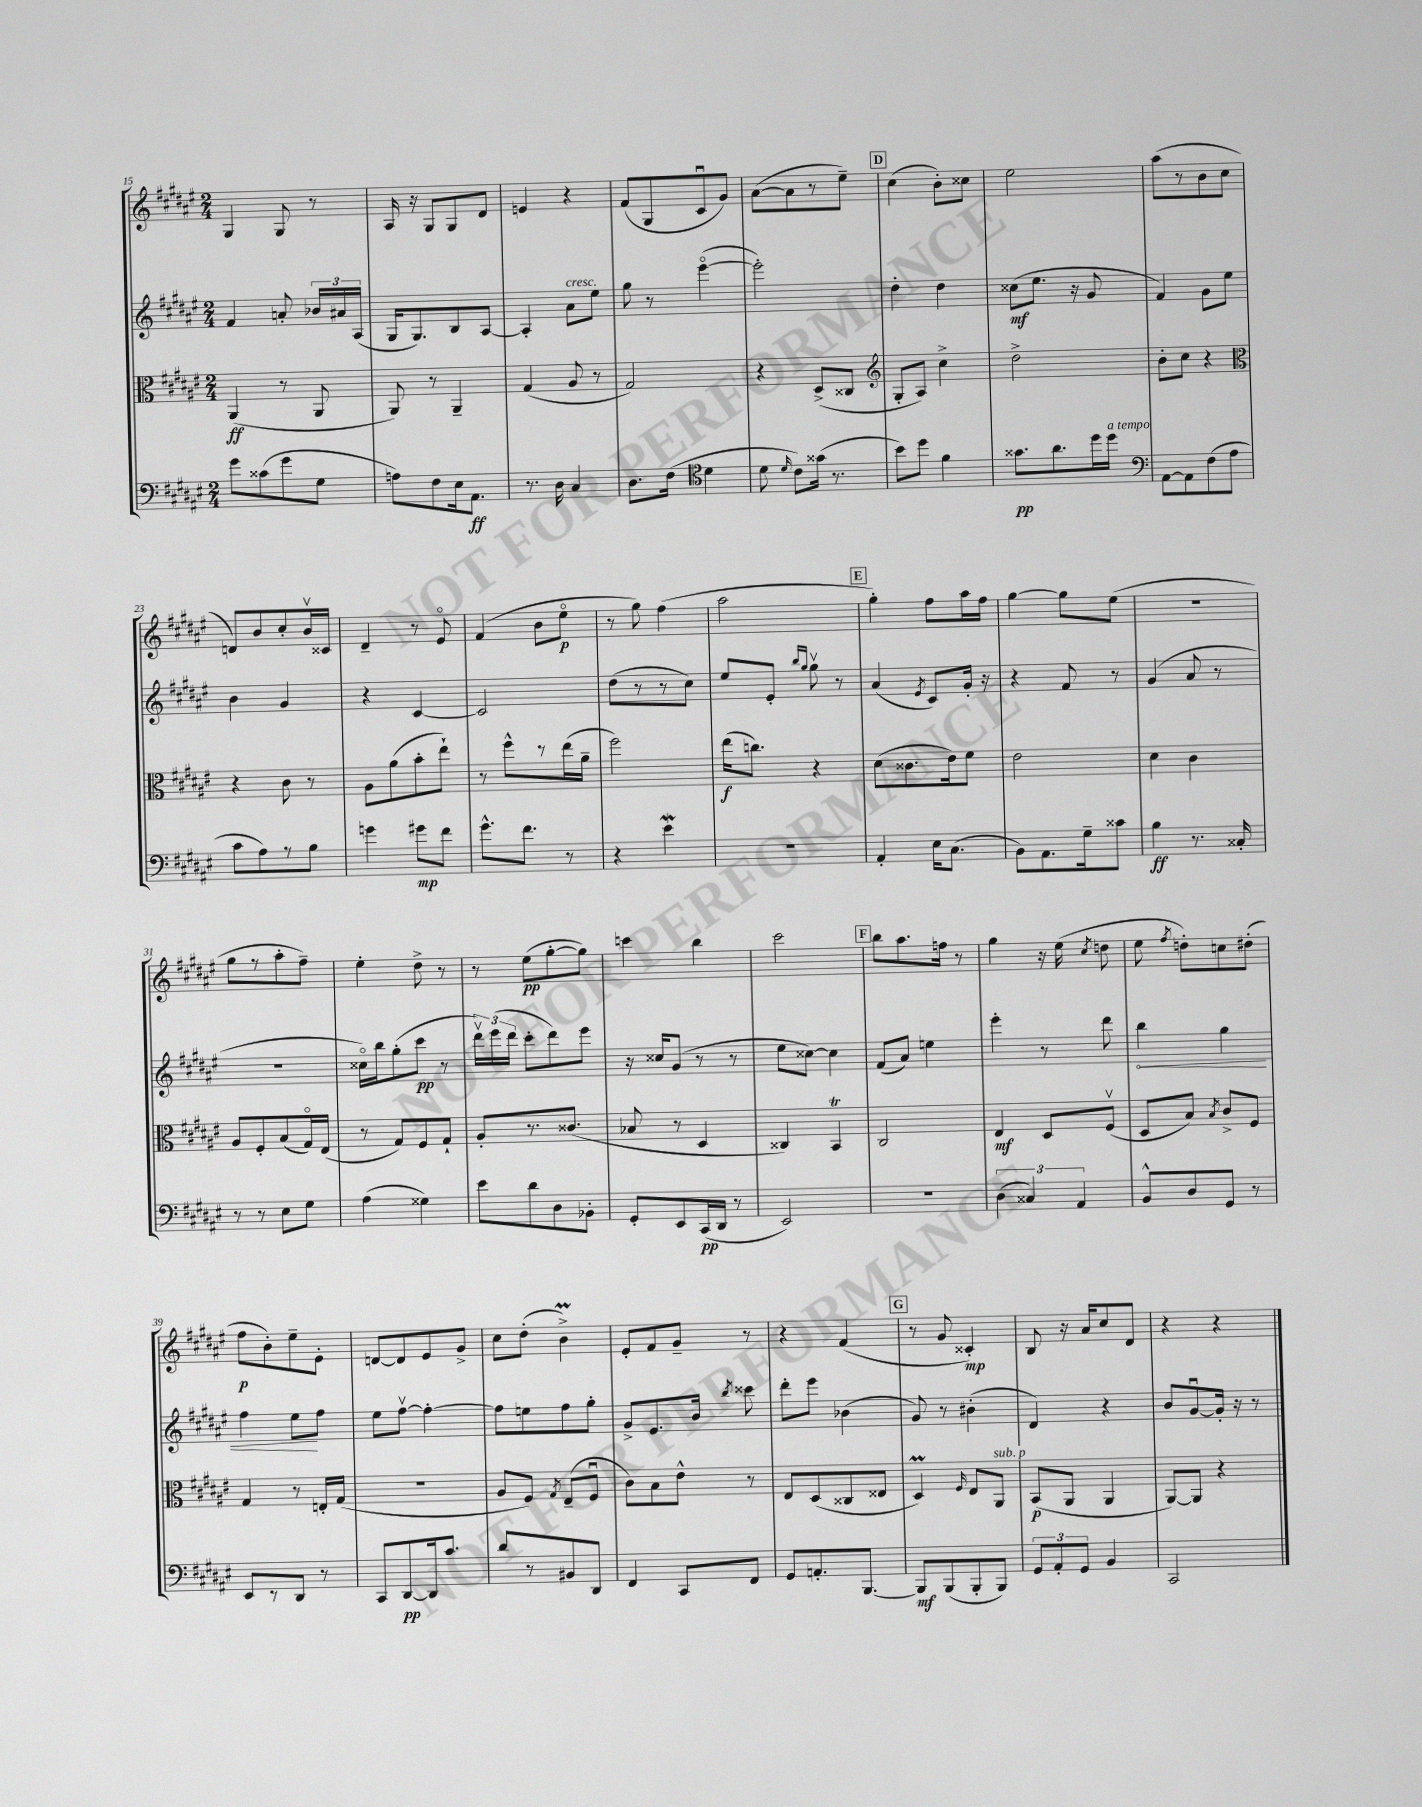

**kern	**kern	**kern	**kern
*staff4	*staff3	*staff2	*staff1
*clefF4	*clefC3	*clefG2	*clefG2
*k[f#c#g#d#a#e#]	*k[f#c#g#d#a#e#]	*k[f#c#g#d#a#e#]	*k[f#c#g#d#a#e#]
*M2/4	*M2/4	*M2/4	*M2/4
8g#	(4AA#	4f#	4G#
(8c##	.	.	.
8g#	8r	8a'	8G#
8G#	8AA#	24b-	8r
.	.	24a#	.
.	.	(24A#	.
=	=	=	=
8A)	8AA#)	16G#	16A#
.	.	8.G#)	16r
8F#	8r	.	8G#
16E#	4AA#~	8B	8G#
8.AA#	.	.	.
.	.	[8A#	8d#
=	=	=	=
8.r	(4G#	4A#']	4e
16D#	.	.	.
4C#	8A#	8a#	4r
.	8r	8ee#	.
=	=	=	=
8.D#	2G#)	8gg#	(8f#
.	.	8r	8G#
(16F#	.	.	.
*clefC4	*	*	*
4d#	.	([4eee#o	8c#u
.	.	.	8g#)
=	=	=	=
8d#	4r	2eee#'])	([8a#
16qqd#	.	.	.
8c#)	.	.	8a#]
(16g##	(8D#^	.	8r
8.r	.	.	.
.	8C##	.	8ee#~)
=	=	=	=
*	*clefG2	*	*
8b)	8G#'	4dd#'	(4cc#
8dd#	8A#)	.	.
4f#	4cc#^	4dd#	8b')
.	.	.	8cc##
=	=	=	=
8.g##	2dd#^	(8cc##	2ee#
.	.	8.ee#	.
8.a#	.	.	.
.	.	16r	.
16dd#	.	8g#	.
16dd#	.	.	.
=	=	=	=
*clefF4	*	*	*
[8AA#	8b'	4f#)	(8aa#
8AA#]	8cc#	.	8r
(8F#	4r	8g#	8b
8A#	.	8ee#	8cc#
=	=	=	=
*	*clefC3	*	*
8c#	4r	4b	8d)
8A#)	.	.	8b
8r	8c#	4g#	8cc#'
8B	8r	.	16bv
.	.	.	16c##
=	=	=	=
4g	8A#	4r	4d#~
.	(8a#	.	.
8g#	8b'	[4c#	8r
8f#	8ee#`)	.	8e#o
=	=	=	=
8.g#^^	8r	2c#]	(4f#
.	8ff#^^	.	.
8.f#	.	.	.
.	8r	.	8b
8r	(16ee#	.	8ee#o
.	16a#~	.	.
=	=	=	=
4r	2ff#)	(8dd#	8r
.	.	8r	8gg#)
4e#	.	8r	(4ff#
.	.	8cc#)	.
=	=	=	=
2r	(16ee#	8ee#	2aa#
.	8.cc)	.	.
.	.	8e#'	.
.	.	16qqbb	.
.	.	16qqgg#	.
.	4r	8gg#v	.
.	.	8r	.
=	=	=	=
4AA#'	(8d#	(4a#	4gg#')
.	8.c##	.	.
.	.	8qe#	.
16E#	.	8c#)	8ff#
(8.C#	16e#)	.	.
.	8f#	16g#'	16aa#
.	.	16r	16ff#
=	=	=	=
8BB)	2e#	4r	[4gg#
8.AA#	.	.	.
.	.	8f#	8gg#]
16G#~	.	.	.
8c##	.	8r	(8ee#
=	=	=	=
4B	4d#	(4g#	2r
8.r	4c#	8a#	.
.	.	8r	.
16C##'	.	.	.
=	=	=	=
8r	8A#	2r	8gg#
8r	8F#'	.	8r
8E#	(8B	.	8aa#'
8G#	16G#o)	.	8ff#~)
.	(16E#	.	.
=	=	=	=
(4A#	8r	16cc##o)	4ee#'
.	.	16bb	.
.	8G#)	(8gg#'	.
4G##)	8F#	8ccc#	8dd#^
.	8G#`	8r	8r
=	=	=	=
8e#	8A#'	24ddd#v)	8r
.	.	(24eee#	.
.	.	24ddd#	.
8d#	8.r	8ccc#'	(8ee#
8D#	.	8ddd#)	[8gg#'
.	(8.c##	.	.
8BB-'	.	8eee#	8gg#])
=	=	=	=
8GG#'	8B-	16r	4ccc
.	.	16cc##	.
8EE#	8r	(8g#	.
(16CC#	4D#	8r	4bb
16DD#	.	.	.
8r	.	8r	.
=	=	=	=
2EE#)	4C##)	8ee#	2ccc#
.	.	[8cc##)	.
.	4BB	4cc##]	.
=	=	=	=
2r	2C#	(8f#	8bb
.	.	8a#)	8.aa#
.	.	4ee	.
.	.	.	16ff
.	.	.	8r
=	=	=	=
(6D#	4E#	4eee#'	4gg#
6C##)	.	.	.
.	8D#	8r	16r
.	.	.	(16ee#
6AA#	.	.	.
.	.	.	8qcc#
.	(8F#v	8ddd#	8dd
=	=	=	=
8BB^^	8D#	4bb	8ee#
.	.	.	8qff#
8D#	8B)	.	8dd')
.	8qB	.	.
8GG#	8c#^	4gg#	8cc
8r	8F#	.	(8dd#'
=	=	=	=
8EE#	4G#	4ff#	8ff#
8r	.	.	8b')
8DD#	8r	8ee#	8ee#~
8r	16E'	8ff#	8e#'
.	(16G#	.	.
=	=	=	=
8CC#	2r	8ee#	[8d
[8DD#	.	[8ff#v	8d]
16DD#]	.	4ff#'_	8e#
8.c#	.	.	.
.	.	.	8g#^
=	=	=	=
8d#	8A#	8ff#]	8cc#
8r	8F#)	8ee	(8dd#'
.	8qG#	.	.
8BB#	(8E#~	8ff#	4b^)
8DD#	8F#u	8gg#'	.
=	=	=	=
4FF#	8c#)	8g#^	8e#'
.	8B	8.e#	8f#
8CC#	8e#^^	.	8g#~
.	.	16b	.
.	.	8qbb	.
8FF#	8r	8ccc##	8r
=	=	=	=
8GG#	8E#	8ddd#'	4r
8.AA'	(8D#	8eee#	.
.	8C##	(4b-	(4f#
[8.BBB	.	.	.
.	8E##	.	.
=	=	=	=
8BBB]	4D#)	8g#)	8r
(8BBB	.	8r	8g#
.	16qqF#	.	.
8BBB'	8E#	(4b#'	4c##')
8BBB)	8AA#	.	.
=	=	=	=
12GG#	(8BB	4d#)	8B
12AA#'	.	.	.
.	8AA#	.	16r
12GG#	.	.	.
.	.	.	16a#
4BB	4AA#	4r	8cc#
.	.	.	8d#
=	=	=	=
2CC#	[8AA#)	8b	4r
.	8AA#]	[8g#u	.
.	4r	16g#']	4r
.	.	16r	.
.	.	8r	.
==	==	==	==
*-	*-	*-	*-
